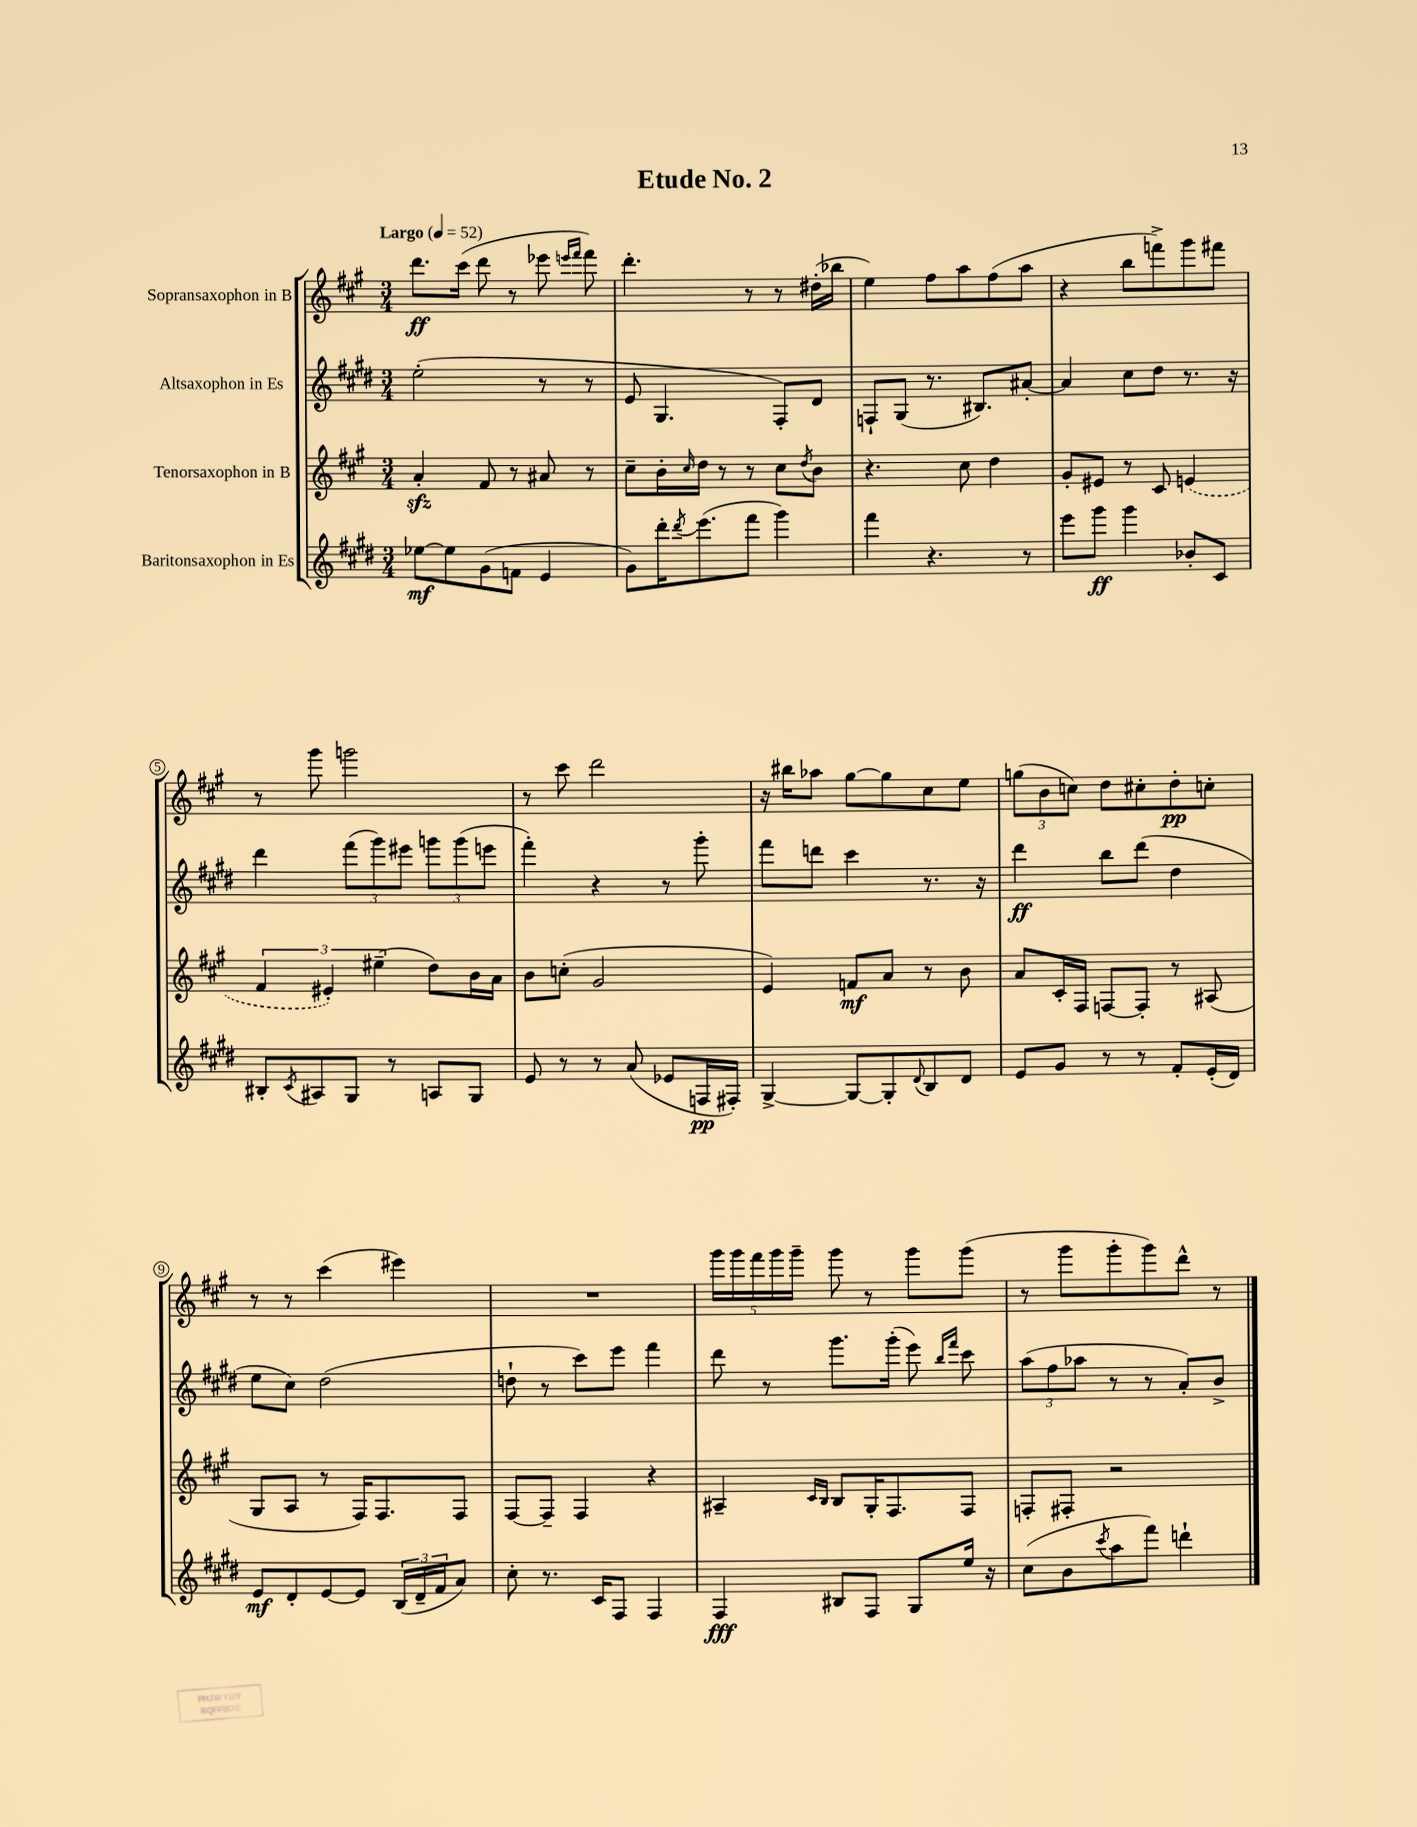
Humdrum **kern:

**kern	**dynam	**kern	**dynam	**kern	**dynam	**kern	**dynam
*part4	*part4	*part3	*part3	*part2	*part2	*part1	*part1
*staff4	*staff4	*staff3	*staff3	*staff2	*staff2	*staff1	*staff1
*I"Baritonsaxophon in Es	*	*I"Tenorsaxophon in B	*	*I"Altsaxophon in Es	*	*I"Sopransaxophon in B	*
*clefG2	*	*clefG2	*	*clefG2	*	*clefG2	*
*k[f#c#g#d#]	*	*k[f#c#g#]	*	*k[f#c#g#d#]	*	*k[f#c#g#]	*
*M3/4	*	*M3/4	*	*M3/4	*	*M3/4	*
*MM52	*	*MM52	*	*MM52	*	*MM52	*
=1	=1	=1	=1	=1	=1	=1	=1
!	!	!	!	!	!	!LO:TX:a:B:t=Largo	!
[8ee-X\L	mf	4azz'/	.	(2ee'\	.	8.ddd\L	ff
8ee-\]	.	.	.	.	.	.	.
.	.	.	.	.	.	(16ccc#\Jk	.
(8g#\	.	8f#/	.	.	.	8ddd\	.
8fn\J	.	8r	.	.	.	8r	.
4e/	.	8a#X/	.	8r	.	8eee-X\	.
.	.	.	.	.	.	16qqeeen/LL	.
.	.	.	.	.	.	16qqfff#/JJ	.
.	.	8r	.	8r	.	8fff#\)	.
=2	=2	=2	=2	=2	=2	=2	=2
8g#\L)	.	8cc#~\L	.	8e/	.	4.ddd'\	.
16ddd#'\K	.	16b'\L	.	4.G#/	.	.	.
8qddd#/	.	16qqcc#/	.	.	.	.	.
(8.eee\	.	16dd\JJ	.	.	.	.	.
.	.	8r	.	.	.	.	.
8fff#\J	.	8r	.	.	.	8r	.
4ggg#\)	.	8cc#\L	.	8F#'/L)	.	8r	.
.	.	8qdd/	.	.	.	.	.
.	.	8b\J	.	8d#/J	.	(16dd#X'\LL	.
.	.	.	.	.	.	16bb-X\JJ	.
=3	=3	=3	=3	=3	=3	=3	=3
4fff#\	.	4.r	.	8Fn`/L	.	4ee\)	.
.	.	.	.	(8G#/J	.	.	.
4.r	.	.	.	8.r	.	8ff#\L	.
.	.	8cc#\	.	.	.	8aa\	.
.	.	.	.	8.B#X/L)	.	.	.
.	.	4dd\	.	.	.	(8ff#\	.
8r	.	.	.	[8a#X'/J	.	8aa\J	.
=4	=4	=4	=4	=4	=4	=4	=4
8eee\L	.	8g#'/L	.	4a#/]	.	4r	.
8ggg#\J	ff	8e#X/J	.	.	.	.	.
4ggg#\	.	8r	.	8cc#\L	.	8bb\L	.
.	.	8c#/	.	8dd#\J	.	8fffn^\)	.
8b-X'/L	.	(4en/	.	8.r	.	8ggg#\	.
8c#/J	.	.	.	.	.	8fff#X\J	.
.	.	.	.	16r	.	.	.
!!LO:LB:g=z
=5	=5	=5	=5	=5	=5	=5	=5
8B#X'/L	.	6f#/	.	4ddd#\	.	8r	.
8qc#/	.	.	.	.	.	.	.
8A#X/	.	.	.	.	.	8ggg#\	.
.	.	6e#X'/)	.	.	.	.	.
8G#/J	.	.	.	(12fff#\L	.	2gggn\	.
.	.	(6ee#X~\	.	12ggg#\)	.	.	.
8r	.	.	.	.	.	.	.
.	.	.	.	12eee#X\J	.	.	.
8An/L	.	8dd\L)	.	12gggn\L	.	.	.
.	.	.	.	(12ggg\	.	.	.
8G#/J	.	16b\L	.	.	.	.	.
.	.	.	.	12eeen\J	.	.	.
.	.	16a\JJ	.	.	.	.	.
=6	=6	=6	=6	=6	=6	=6	=6
8e/	.	8b\L	.	4fff#'\)	.	8r	.
8r	.	(8ccn'\J	.	.	.	8ccc#\	.
8r	.	2g#/	.	4r	.	2ddd\	.
(8a/	.	.	.	.	.	.	.
8e-X/L	.	.	.	8r	.	.	.
16Fn/L	pp	.	.	8ggg#'\	.	.	.
16F#X'/JJ)	.	.	.	.	.	.	.
=7	=7	=7	=7	=7	=7	=7	=7
[4G#^/	.	4e/)	.	8fff#\L	.	16r	.
.	.	.	.	.	.	16bb#X\KL	.
.	.	.	.	8dddn\J	.	8aa-X\J	.
8G#/L_	.	8fn/L	mf	4ccc#\	.	[8gg#\L	.
8G#'/]	.	8a/J	.	.	.	8gg#\]	.
8qqd#/	.	.	.	.	.	.	.
8B/	.	8r	.	8.r	.	8cc#\	.
8d#/J	.	8b\	.	.	.	8ee\J	.
.	.	.	.	16r	.	.	.
=8	=8	=8	=8	=8	=8	=8	=8
8e/L	.	8a/L	.	4ddd#\	ff	(12ggn\L	.
.	.	.	.	.	.	12b\	.
8g#/J	.	16c#'/L	.	.	.	.	.
.	.	.	.	.	.	12ccn\J)	.
.	.	16F#/JJ	.	.	.	.	.
8r	.	[8Fn/L	.	8bb\L	.	8dd\L	.
8r	.	8F'/J]	.	(8ddd#\J	.	8cc#X'\	.
8f#'/L	.	8r	.	4dd#\	.	8dd'\	pp
(16e'/L	.	(8A#X/	.	.	.	8ccn'\J	.
16d#/JJ)	.	.	.	.	.	.	.
!!LO:LB:g=z
=9	=9	=9	=9	=9	=9	=9	=9
8e/L	mf	8G#/L	.	8ee\L	.	8r	.
8d#'/	.	8A/J	.	8cc#\J)	.	8r	.
[8e/	.	8r	.	(2dd#\	.	(4ccc#\	.
8e/J]	.	16F#/KL)	.	.	.	.	.
.	.	8.F#/	.	.	.	.	.
(24B/LL	.	.	.	.	.	4eee#X\)	.
24d#~/	.	.	.	.	.	.	.
24f#/J	.	.	.	.	.	.	.
8a/J)	.	8F#/J	.	.	.	.	.
=10	=10	=10	=10	=10	=10	=10	=10
8cc#'\	.	[8F#/L	.	8ddn`\	.	2.r	.
8.r	.	8F#~/J]	.	8r	.	.	.
.	.	4F#/	.	8ccc#\L)	.	.	.
16c#/KL	.	.	.	.	.	.	.
8F#/J	.	.	.	8eee\J	.	.	.
4F#/	.	4r	.	4fff#\	.	.	.
=11	=11	=11	=11	=11	=11	=11	=11
4F#/	fff	4A#X~/	.	8ddd#\	.	20ggg#\LL	.
.	.	.	.	.	.	20ggg#\	.
.	.	.	.	.	.	20fff#\	.
.	.	.	.	8r	.	.	.
.	.	.	.	.	.	20ggg#\	.
.	.	.	.	.	.	20ggg#~\JJ	.
.	.	16qqc#/LL	.	.	.	.	.
.	.	16qqB/JJ	.	.	.	.	.
8B#X/L	.	8B/L	.	8.ggg#\L	.	8ggg#\	.
8F#/J	.	16G#'/K	.	.	.	8r	.
.	.	8.F#/	.	(16ggg#'\Jk	.	.	.
8G#/L	.	.	.	8eee\)	.	8ggg#\L	.
.	.	.	.	16qqbb/LL	.	.	.
.	.	.	.	16qqfff#/JJ	.	.	.
16ee/Jk	.	8F#/J	.	8ccc#\	.	(8ggg#\J	.
16r	.	.	.	.	.	.	.
=12	=12	=12	=12	=12	=12	=12	=12
(8cc#\L	.	8Fn'/L	.	(12aa\L	.	8r	.
.	.	.	.	12ff#\	.	.	.
8b\	.	8F#X'/J	.	.	.	8ggg#\L	.
.	.	.	.	12aa-X\J	.	.	.
8qccc#/	.	.	.	.	.	.	.
8aa\	.	2r	.	8r	.	8ggg#'\	.
8fff#\J)	.	.	.	8r	.	8ggg#\)	.
4dddn`\	.	.	.	8a'/L)	.	8ddd^^\J	.
.	.	.	.	8b^/J	.	8r	.
==	==	==	==	==	==	==	==
*-	*-	*-	*-	*-	*-	*-	*-
